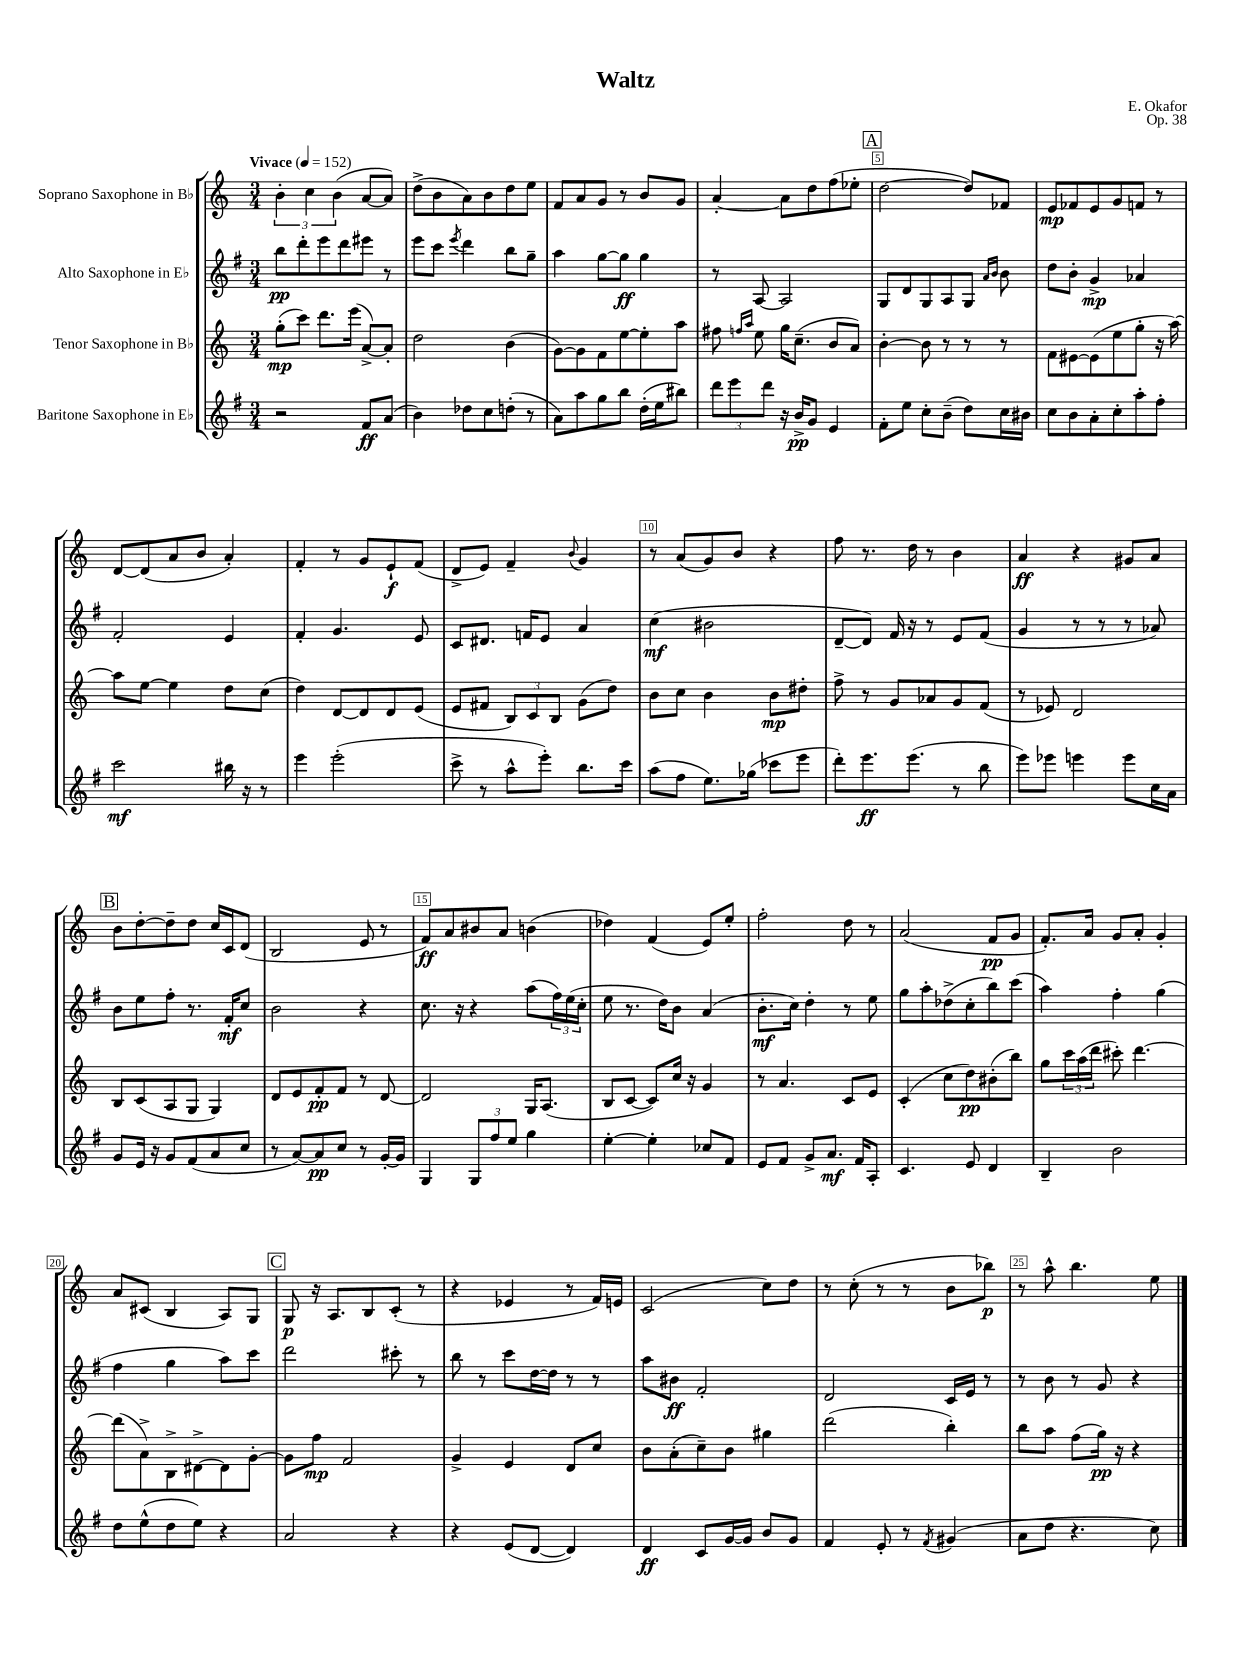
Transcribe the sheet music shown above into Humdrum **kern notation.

**kern	**kern	**kern	**kern
*staff4	*staff3	*staff2	*staff1
*clefG2	*clefG2	*clefG2	*clefG2
*k[f#]	*k[]	*k[f#]	*k[]
*M3/4	*M3/4	*M3/4	*M3/4
*MM152	*MM152	*MM152	*MM152
2r	(8gg'	8bb	6b'
.	8ccc)	8ddd'	.
.	.	.	6cc
.	8.ddd	8eee	.
.	.	.	(6b
.	.	8ddd	.
.	(16eee	.	.
8f#	[8a^)	8eee#	[8a
(8a	8a']	8r	8a])
=	=	=	=
4b)	2dd	8eee	(8dd^
.	.	8ccc	8b
.	.	8qeee	.
8dd-	.	4ddd	8a)
8cc	.	.	8b
(8dd'	(4b	8bb	8dd
8r	.	8gg~	8ee
=	=	=	=
8a)	[8g)	4aa	8f
8aa	8g]	.	8a
8gg	8f	[8gg	8g
8bb	[8ee	8gg]	8r
(16dd'	8ee']	4gg	8b
16ee	.	.	.
8bb#)	8aa	.	8g
=	=	=	=
12ddd	8ff#	8r	[4a'
12eee	.	.	.
.	16qqff	.	.
.	16qqaa	.	.
.	8ee	[8A	.
12ddd	.	.	.
16r	16gg	2A]	8a]
16b^	(8.cc~	.	.
8g	.	.	8dd
4e	8b	.	(8ff
.	8a)	.	8ee-'
=	=	=	=
8f#'	[4b'	8G	[2dd
8ee	.	8d	.
8cc'	8b]	8G	.
(8b~	8r	8A	.
8dd)	8r	8G	8dd])
.	.	16qqa	.
.	.	16qqb	.
16cc	8r	8b	8f-
16b#	.	.	.
=	=	=	=
8cc	8f	8dd	8e
8b	[8e#	8b'	8f-
8a'	(8e#]	4g^	8e
8cc'	8ee	.	8g
8aa'	8gg'	4a-	8f
8ff#'	16r	.	8r
.	[16aa)	.	.
=	=	=	=
2ccc	8aa]	2f#'	[8d
.	[8ee	.	(8d]
.	4ee]	.	8a
.	.	.	8b
16bb#	8dd	4e	4a')
16r	.	.	.
8r	(8cc	.	.
=	=	=	=
4eee	4dd)	4f#'	4f'
(2eee'	[8d	4.g	8r
.	8d]	.	8g
.	8d	.	8e`
.	(8e	8e	(8f
=	=	=	=
8ccc^	8e	8c	8d^
8r	8f#	8.d#	8e)
8aa^^	12B)	.	4f~
.	.	16f	.
.	12c	.	.
8eee')	.	8e	.
.	12B	.	.
.	.	.	8qqb
8.bb	(8g	4a	4g
.	8dd)	.	.
16ccc	.	.	.
=	=	=	=
(8aa	8b	(4cc	8r
8ff#	8cc	.	(8a
8.ee)	4b	2b#	8g)
.	.	.	8b
(16gg-	.	.	.
8ccc-	8b	.	4r
8eee	8dd#'	.	.
=	=	=	=
8ddd')	8ff^	[8d~	8ff
8.eee	8r	8d])	8.r
.	8g	16f#	.
(8.eee	.	16r	16dd
.	8a-	8r	8r
8r	8g	8e	4b
8bb	(8f	(8f#	.
=	=	=	=
8eee)	8r	4g	4a
8eee-	8e-)	.	.
4eee	2d	8r	4r
.	.	8r	.
8eee	.	8r	8g#
16cc	.	8a-)	8a
16a	.	.	.
=	=	=	=
8g	8B	8b	8b
16e	(8c	8ee	[8dd'
16r	.	.	.
8g	8A	8ff#'	8dd~]
(8f#	8G	8.r	8dd
8a	4G)	.	16cc
.	.	16f#'	16c
8cc	.	8cc	(8d
=	=	=	=
8r	8d	2b	2B
[8a)	8e	.	.
8a]	8f'	.	.
8cc	8f	.	.
8r	8r	4r	8e
[16g'	[8d	.	8r
16g]	.	.	.
=	=	=	=
4G	2d]	8.cc	8f)
.	.	.	8a
.	.	16r	.
12G	.	4r	8b#
12ff#	.	.	.
.	.	.	8a
12ee	.	.	.
4gg	16G	(8aa	(4b
.	(8.A	.	.
.	.	24ff#)	.
.	.	(24ee	.
.	.	24cc'	.
=	=	=	=
[4ee'	8B	8ee	4dd-)
.	[8c	8.r	.
4ee']	8c])	.	(4f
.	.	16dd)	.
.	16cc	8b	.
.	16r	.	.
8cc-	4g	(4a	8e)
8f#	.	.	8ee'
=	=	=	=
8e	8r	8.b'	2ff'
8f#	4.a	.	.
.	.	16cc)	.
8g^	.	4dd'	.
8.a	.	.	.
.	8c	8r	8dd
16f#	.	.	.
8A'	8e	8ee	8r
=	=	=	=
4.c	(4c'	8gg	(2a
.	.	8aa'	.
.	8cc	(8dd-^	.
8e	8dd)	8cc'	.
4d	(8b#'	8bb)	8f
.	8bb)	(8ccc	8g
=	=	=	=
4B~	8gg	4aa)	8.f')
.	24ccc	.	.
.	(24aa	.	.
.	.	.	16a
.	24ddd	.	.
2b	8ccc#')	4ff#'	8g
.	[4.ddd	.	8a'
.	.	(4gg	4g'
=	=	=	=
8dd	(8ddd]	4ff#	8a
(8ee^^	8a^)	.	(8c#
8dd	8B^	4gg	4B
8ee)	[8d#^	.	.
4r	8d#]	8aa)	8A)
.	[8g'	8ccc	8G
=	=	=	=
2a	8g]	2ddd	8G
.	8ff	.	16r
.	.	.	8.A
.	2f	.	.
.	.	.	8B
4r	.	8ccc#'	(8c'
.	.	8r	8r
=	=	=	=
4r	4g^	8bb	4r
.	.	8r	.
(8e	4e	8ccc	4e-
[8d	.	[16dd	.
.	.	16dd]	.
4d])	8d	8r	8r
.	8cc	8r	16f)
.	.	.	16e
=	=	=	=
4d	8b	8aa	(2c
.	(8a'	8b#	.
8c	8cc~)	2f#'	.
[16g	8b	.	.
16g]	.	.	.
8b	4gg#	.	8cc)
8g	.	.	8dd
=	=	=	=
4f#	(2ddd	2d	8r
.	.	.	(8cc'
8e'	.	.	8r
8r	.	.	8r
8qf#	.	.	.
(4g#	4bb')	16c	8b
.	.	16e	.
.	.	8r	8bb-)
=	=	=	=
8a	8bb	8r	8r
8dd	8aa	8b	8aa^^
4.r	(8ff	8r	4.bb
.	16gg)	8g	.
.	16r	.	.
.	4r	4r	.
8cc)	.	.	8ee
==	==	==	==
*-	*-	*-	*-
